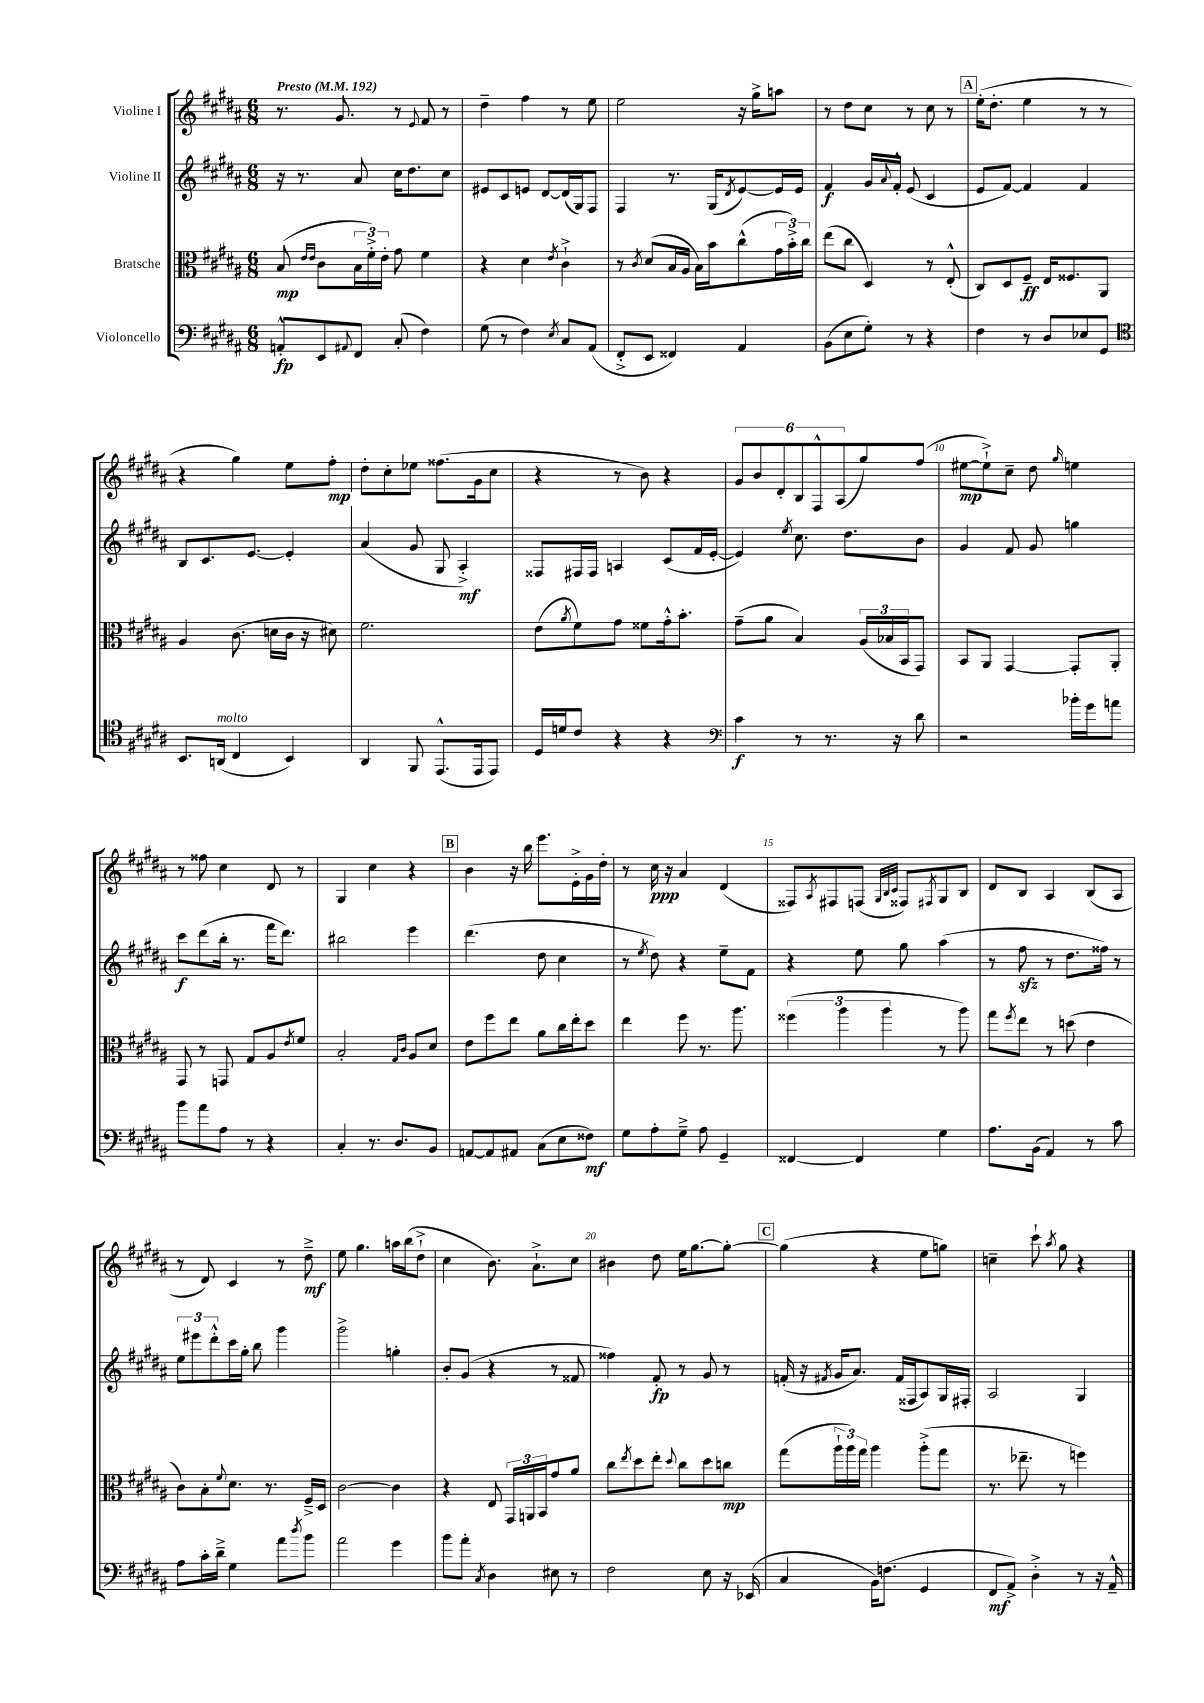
<<
\new StaffGroup <<
\new Staff = "s0" \with { instrumentName = "Violine I" } {
    \clef treble \key b \major \numericTimeSignature \time 6/8 \tempo "Presto" 4 = 192
    r8. gis'8. r8 \appoggiatura { e'8 } fis'8 r8 |
    dis''4-- fis''4 r8 e''8 |
    e''2 r16 gis''16-> a''8 |
    r8 dis''8 cis''8 r8 cis''8 r8 |
    \mark \markup { \box "A" } e''16-.( dis''8.-. e''4 r8 r8 |
    r4 gis''4) e''8 fis''8-.\mp |
    dis''8-. cis''8-. ees''8 fisis''8.( gis'16 cis''8 |
    r4 r8 b'8) r4 |
    \tuplet 6/4 { gis'8 b'8 dis'8-. b8 fis8-^ ais8( } gis''8) fis''8( |
    eis''8~\mp eis''8-!->) cis''8-- dis''8 \grace { gis''16 } e''4 |
    r8 fisis''8 cis''4 dis'8 r8 |
    gis4 cis''4 r4 |
    \mark \markup { \box "B" } b'4 r16 b''16 e'''8. e'16-.-> gis'16 dis''16-. |
    r8 cis''16\ppp r16 ais'4 dis'4( |
    fisis8) \acciaccatura { ais8 } fis8 f8( \grace { gis32 b32 cis'32 } fisis8) \acciaccatura { fis8 } gis8 b8 |
    dis'8 b8 ais4 b8( ais8 |
    r8 dis'8) cis'4 r8 dis''8--->\mf |
    e''8 gis''4. a''16 b''16( dis''8-!-> |
    cis''4 b'8.) ais'8.-!-> cis''8 |
    bis'4 dis''8 e''16 gis''8.~ gis''8~-. |
    \mark \markup { \box "C" } gis''4( r4 e''8 g''8) |
    c''4-- cis'''8-! \acciaccatura { ais''8 } gis''8 r4 \bar "|." |
}
\new Staff = "s1" \with { instrumentName = "Violine II" } {
    \clef treble \key b \major \numericTimeSignature \time 6/8
    r16 r8. ais'8 cis''16 dis''8. cis''8 |
    eis'8 cis'8 e'8 dis'8~ dis'16( gis16) fis8 |
    fis4 r8. gis16( \acciaccatura { dis'8 } e'8~) e'16 e'16 |
    fis'4\f gis'16 \appoggiatura { ais'8 } fis'16-.-^ e'8( cis'4 |
    \mark \markup { \box "A" } e'8 fis'8~) fis'4 fis'4 |
    b8 cis'8. e'8.~ e'4-. |
    ais'4( gis'8 gis8 ais4-.->\mf) |
    fisis8 fis16 fis16 a4 cis'8( fis'16 e'16~-. |
    e'4) \acciaccatura { e''8 } cis''8. dis''8. b'8 |
    gis'4 fis'8 gis'8 g''4 |
    cis'''8\f dis'''8( b''16-. r8. fis'''16 dis'''8.) |
    bis''2 e'''4 |
    \mark \markup { \box "B" } dis'''4.( dis''8 cis''4 |
    r8 \acciaccatura { e''8 } dis''8) r4 e''8-- fis'8 |
    r4 e''8 gis''8 ais''4( |
    r8 fis''8\sfz r8 dis''8. fisis''16) r8 |
    \tuplet 3/2 { e''8 eis'''8 dis'''8-.-^ } cis'''16 gis''16-. b''8 gis'''4 |
    gis'''2-> g''4-. |
    b'8-. gis'8( r4 r8 fisis'8 |
    fisis''4) fis'8-.\fp r8 gis'8 r8 |
    \mark \markup { \box "C" } f'16-.( r16 \acciaccatura { fis'8 } gis'16 ais'8.) fis'16( fisis16 ais8) gis16 fis16-. |
    ais2 gis4 \bar "|." |
}
\new Staff = "s2" \with { instrumentName = "Bratsche" } {
    \clef alto \key b \major \numericTimeSignature \time 6/8
    b8\mp( \grace { e'16 e'16 } cis'8 \tuplet 3/2 { b16 fis'16-.->) e'16-. } gis'8 fis'4 |
    r4 dis'4 \acciaccatura { e'8 } cis'4-!-> |
    r8 \acciaccatura { cis'8 } dis'8( b16 ais16 b16) b'16 cis''8-^( \tuplet 3/2 { gis'16 b'16-.->) cis''16 } |
    e''8( cis''8 dis4) r8 e8-.-^( |
    \mark \markup { \box "A" } cis8) dis8 fis8--\ff e16 fisis8. ais,8 |
    ais4 cis'8.( d'16 cis'16 r16 dis'8) |
    fis'2. |
    e'8( \acciaccatura { ais'8 } fis'8) gis'8 fisis'8 gis'16-.-^ b'8.-. |
    gis'8--( ais'8 b4) \tuplet 3/2 { ais16( bes16 b,16 } gis,8) |
    b,8 ais,8 gis,4~ gis,8-. ais,8-. |
    gis,8 r8 g,8 gis8 ais8 \acciaccatura { e'8 } fis'8 |
    b2-. \grace { gis16 cis'16 } ais8 dis'8 |
    \mark \markup { \box "B" } e'8 fis''8 e''8 ais'8 cis''16 e''16-. dis''8 |
    e''4 fis''8 r8. ais''8. |
    \tuplet 3/2 { fisis''4( ais''4 ais''4 } r8 ais''8) |
    gis''8 \acciaccatura { fis''8 } e''8 r8 d''8( e'4 |
    cis'8) b8-. \appoggiatura { fis'8 } dis'8. r8. fis16---> dis16 |
    cis'2~ cis'4 |
    r4 e8 \tuplet 3/2 { gis,16 a,16 b,16 } gis'8 ais'8 |
    cis''8 \acciaccatura { e''8 } dis''8 e''8-. \appoggiatura { dis''8 } cis''8 dis''8 c''8\mp |
    \mark \markup { \box "C" } gis''8( \tuplet 3/2 { ais''16-! ais''16) gis''16 } ais''4 ais''8-.->( gis''8 |
    r8. ees''8.-- r8 f''4) \bar "|." |
}
\new Staff = "s3" \with { instrumentName = "Violoncello" } {
    \clef bass \key b \major \numericTimeSignature \time 6/8
    a,8-.-^\fp e,8 \appoggiatura { ais,8 } fis,8 cis8-.( fis4) |
    gis8( r8 fis4) \acciaccatura { e8 } cis8 ais,8( |
    fis,8-.-> e,8 fisis,4) ais,4 |
    b,8( e8 gis8-.) r8 r4 |
    \mark \markup { \box "A" } fis4 r8 dis8 ees8 gis,8 |
    \clef tenor b,8. a,16^\markup { \italic "molto" }( cis4 b,4) |
    ais,4 fis,8 e,8.-^( e,16 e,8) |
    dis16 d'16 cis'8 r4 r4 |
    \clef bass cis'4\f r8 r8. r16 dis'8 |
    r2 bes'16-. gis'16 a'8 |
    b'8 ais'8 ais8 r8 r4 |
    cis4-. r8. dis8. b,8 |
    \mark \markup { \box "B" } a,8~ a,8 ais,8 cis8( e8 fisis8\mf) |
    gis8 ais8-. gis8---> ais8 gis,4-- |
    fisis,4~ fisis,4 gis4 |
    ais8. b,16( ais,4) r8 cis'8 |
    ais8 cis'16-. dis'16---> gis4 ais'8 \acciaccatura { dis''8 } b'8 |
    ais'2 gis'4 |
    b'8 ais'8-. \acciaccatura { cis8 } dis4 eis8 r8 |
    fis2 e8 r16 ees,16( |
    \mark \markup { \box "C" } cis4 b,16) f8.( gis,4 |
    fis,8\mf ais,8->) dis4-.-> r8 r16 ais,16---^ \bar "|." |
}
>>
>>
\layout { \context { \Score \override BarNumber.break-visibility = ##(#f #t #t) barNumberVisibility = #(every-nth-bar-number-visible 5) } }
